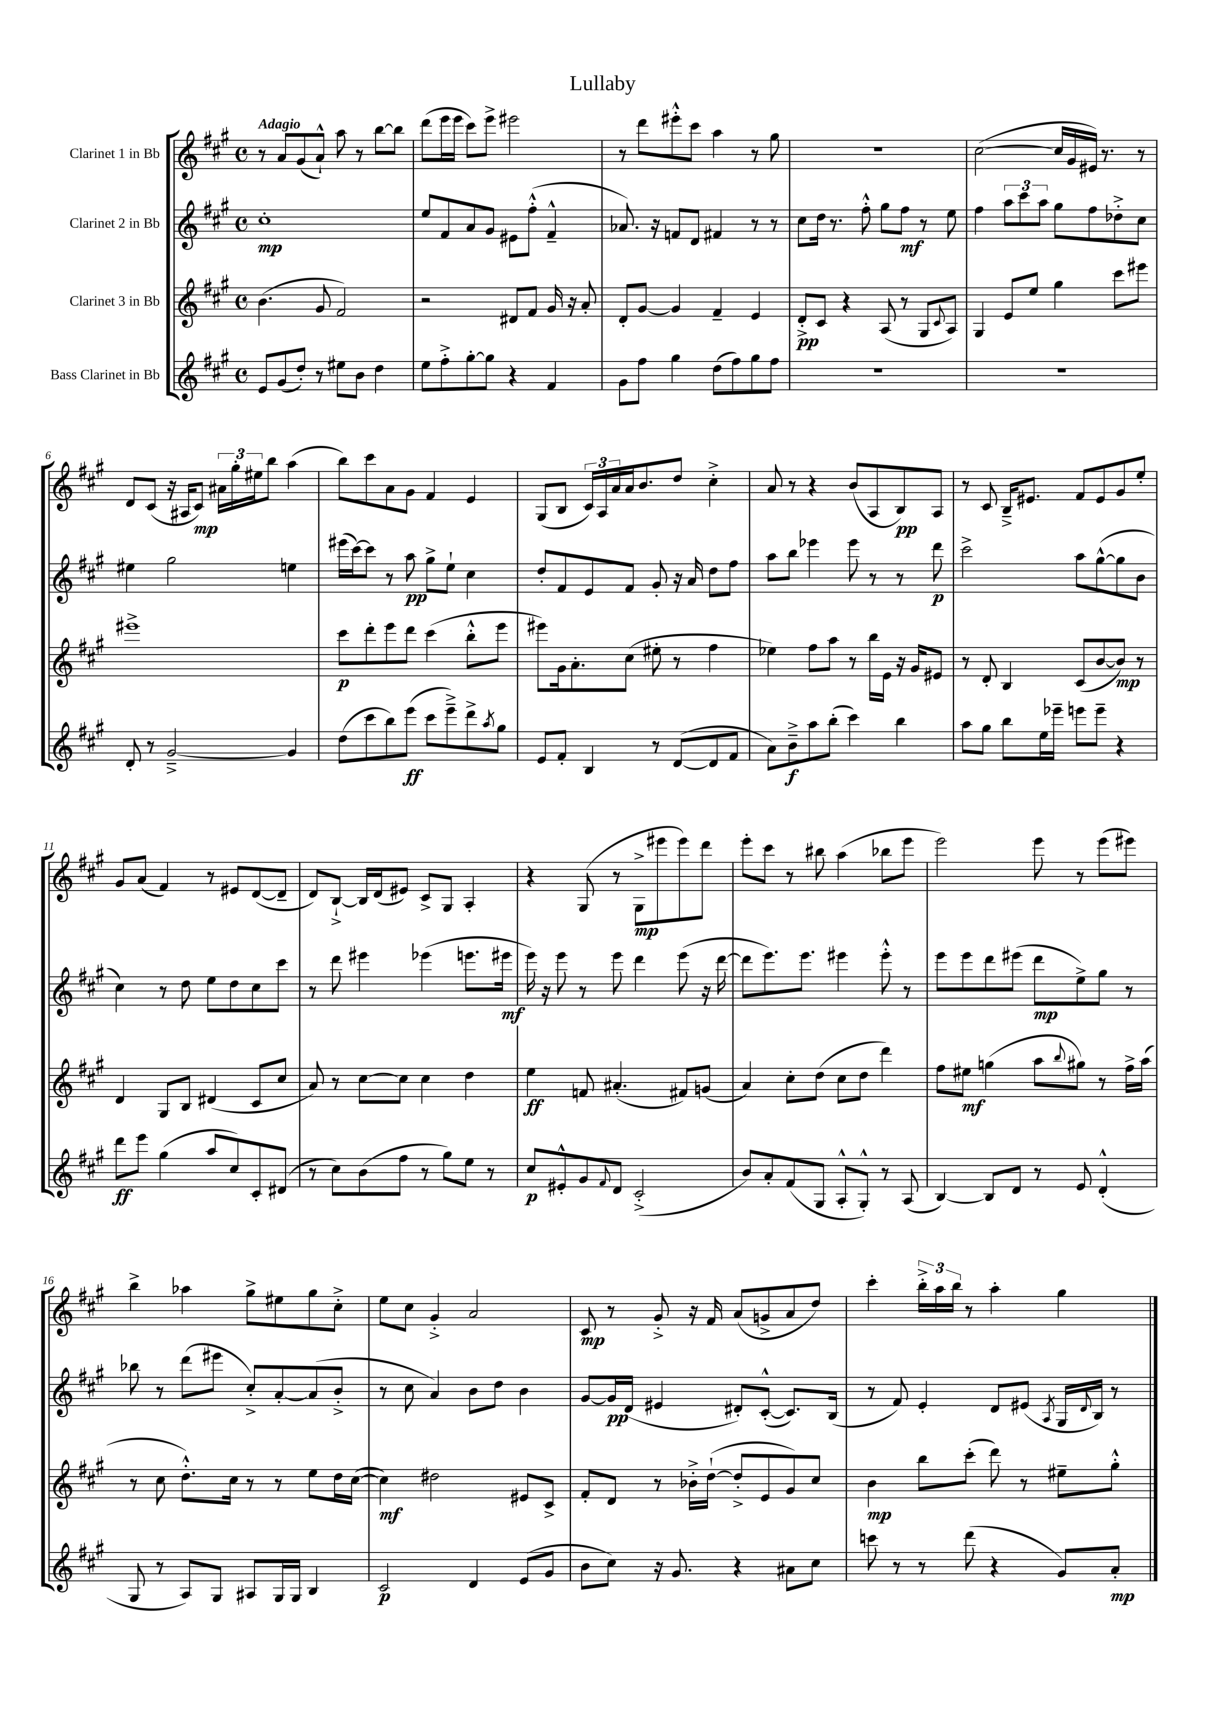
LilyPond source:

\header { title = "Lullaby" }
<<
\new StaffGroup <<
\new Staff = "s0" \with { instrumentName = "Clarinet 1 in Bb" } {
    \clef treble \key a \major \defaultTimeSignature \time 4/4 \tempo "Adagio"
    r8 a'8 gis'8( a'8-!-^) a''8 r8 b''8~ b''8 |
    d'''8( e'''16 e'''16 cis'''8) e'''8-> eis'''2 |
    r8 d'''8 eis'''8-.-^ cis'''8 a''4 r8 gis''8 |
    R1 |
    cis''2~( cis''16 gis'16 eis'16) r8. r8 |
    d'8 cis'8( r16 ais16 cis'8\mp) \tuplet 3/2 { ais'16 gis''16-. eis''16 } b''8 a''4( |
    b''8) cis'''8 a'8 gis'8 fis'4 e'4 |
    gis8( b8 \tuplet 3/2 { cis'16) a16 a'16 } a'16 b'8. d''8 cis''4-.-> |
    a'8 r8 r4 b'8( a8 b8\pp) a8 |
    r8 cis'8 b16---> eis'8. fis'8 eis'8 gis'8 e''8-. |
    gis'8 a'8( fis'4) r8 eis'8 d'8~( d'8-- |
    d'8) b8~-!-> b16 d'16( eis'8) cis'8-> gis8 a4-. |
    r4 gis8( r8 gis8->\mp eis'''8 eis'''8) d'''8 |
    e'''8-. cis'''8 r8 bis''8 a''4( bes''8 e'''8 |
    e'''2) e'''8 r8 e'''8( eis'''8) |
    b''4-> aes''4 gis''8-> eis''8 gis''8 cis''8-.-> |
    e''8 cis''8 gis'4-.-> a'2 |
    cis'8\mp r8 gis'8-.-> r16 fis'16 a'8( g'8-> a'8 d''8) |
    cis'''4-. \tuplet 3/2 { b''16-.-> a''16 b''16 } r8 a''4-. gis''4 \bar "|." |
}
\new Staff = "s1" \with { instrumentName = "Clarinet 2 in Bb" } {
    \clef treble \key a \major \defaultTimeSignature \time 4/4
    cis''1-.\mp |
    e''8 fis'8 a'8 gis'8 eis'8 fis''8-.-^( fis'4---^ |
    aes'8.) r16 f'8 d'8 fis'4 r8 r8 |
    cis''8 d''16 r8. fis''8-.-^ gis''8 fis''8\mf r8 e''8 |
    fis''4 \tuplet 3/2 { a''8 cis'''8 a''8 } gis''8 fis''8 des''8-.-> cis''8 |
    eis''4 gis''2 e''4 |
    eis'''16( cis'''16~) cis'''8 r8 a''8\pp gis''8-> e''8-! cis''4 |
    d''8-. fis'8 e'8 fis'8 gis'8-. r16 a'16 d''8 fis''8 |
    a''8 b''8 ees'''4 ees'''8 r8 r8 d'''8\p |
    cis'''2-> a''8 gis''8~-^( gis''8 b'8 |
    cis''4) r8 d''8 e''8 d''8 cis''8 cis'''8 |
    r8 d'''8 eis'''4 ees'''4( e'''8. eis'''16\mf |
    e'''16) r16 e'''8 r8 e'''8 d'''4 e'''8( r16 d'''16~ |
    d'''8 e'''8.) e'''8. eis'''4 eis'''8-.-^ r8 |
    e'''8 e'''8 d'''8 eis'''8( d'''8\mp e''8->) gis''8 r8 |
    bes''8 r8 d'''8( eis'''8 cis''8-.->) a'8~-. a'8( b'8-.-> |
    r8 cis''8 a'4) b'8 d''8 b'4 |
    gis'8~ gis'16\pp d'16( eis'4 dis'8-.) cis'8~-.-^( cis'8.) b16( |
    r8 fis'8) e'4-. d'8 eis'8( \acciaccatura { a8 } gis16 \appoggiatura { d'8 } b16) r8 \bar "|." |
}
\new Staff = "s2" \with { instrumentName = "Clarinet 3 in Bb" } {
    \clef treble \key a \major \defaultTimeSignature \time 4/4
    b'4.( gis'8 fis'2) |
    r2 dis'8 fis'8 gis'16 r16 a'8-. |
    d'8-. gis'8~ gis'4 fis'4-- e'4 |
    d'8-.->\pp cis'8 r4 a8( r8 gis8 \appoggiatura { cis'8 } a8) |
    gis4 e'8 e''8 gis''4 cis'''8 eis'''8 |
    eis'''1-> |
    cis'''8\p d'''8-. e'''8 d'''8 cis'''4( b''8-.-^ e'''8 |
    eis'''8) gis'16 a'8.-. cis''8( eis''8-. r8 fis''4 |
    ees''4) fis''8 a''8 r8 b''16 e'16 r16 gis'16 eis'8 |
    r8 d'8-. b4 cis'8( b'8~ b'8\mp) r8 |
    d'4 gis8 b8 dis'4( cis'8 cis''8 |
    a'8) r8 cis''8~ cis''8 cis''4 d''4 |
    e''4\ff f'8 ais'4.-.( fis'8) g'8( |
    a'4) cis''8-. d''8( cis''8 d''8 d'''4) |
    fis''8 eis''8\mf g''4( a''8 \appoggiatura { b''8 } gis''8) r8 fis''16-> a''16( |
    r8 cis''8 d''8.-.-^) cis''16 r8 r8 e''8 d''16 cis''16~( |
    cis''4\mf) dis''2 eis'8 cis'8-> |
    fis'8-. d'8 r8 bes'16-.-> d''16~-!( d''8-.-> e'8 gis'8) cis''8 |
    b'4\mp b''8 cis'''8-.( d'''8) r8 eis''8-- gis''8-.-^ \bar "|." |
}
\new Staff = "s3" \with { instrumentName = "Bass Clarinet in Bb" } {
    \clef treble \key a \major \defaultTimeSignature \time 4/4
    e'8 gis'8( d''8-.) r8 eis''8 b'8 d''4 |
    e''8 fis''8-.-> gis''8~-. gis''8 r4 fis'4 |
    gis'8 fis''8 gis''4 d''8( fis''8) gis''8 fis''8 |
    R1 |
    R1 |
    d'8-. r8 gis'2~---> gis'4 |
    d''8( cis'''8 b''8) e'''8\ff( cis'''8 e'''8--->) d'''8-> \acciaccatura { a''8 } gis''8 |
    e'8 fis'8-. b4 r8 d'8~( d'8 fis'8 |
    a'8) b'8--->\f a''8 b''8-.( cis'''4) b''4 |
    a''8 gis''8 b''8 e''16 ees'''16-- e'''8 e'''8-- r4 |
    d'''8\ff e'''8 gis''4( a''8 cis''8) cis'8-. dis'8( |
    r8 cis''8) b'8( fis''8 r8 gis''8) e''8 r8 |
    cis''8\p eis'8-.-^ gis'8 \appoggiatura { fis'8 } d'8 cis'2-.->( |
    b'8) a'8-. fis'8( gis8 a8-.-^ gis8-.-^) r8 a8( |
    b4~) b8 d'8 r8 e'8 d'4-.-^( |
    gis8 r8 a8) gis8 ais8 gis16 gis16 b4 |
    cis'2\p d'4 e'8( gis'8 |
    b'8 cis''8) r16 gis'8. r4 ais'8 cis''8 |
    c'''8 r8 r8 d'''8( r4 gis'8) a'8-.\mp \bar "|." |
}
>>
>>
